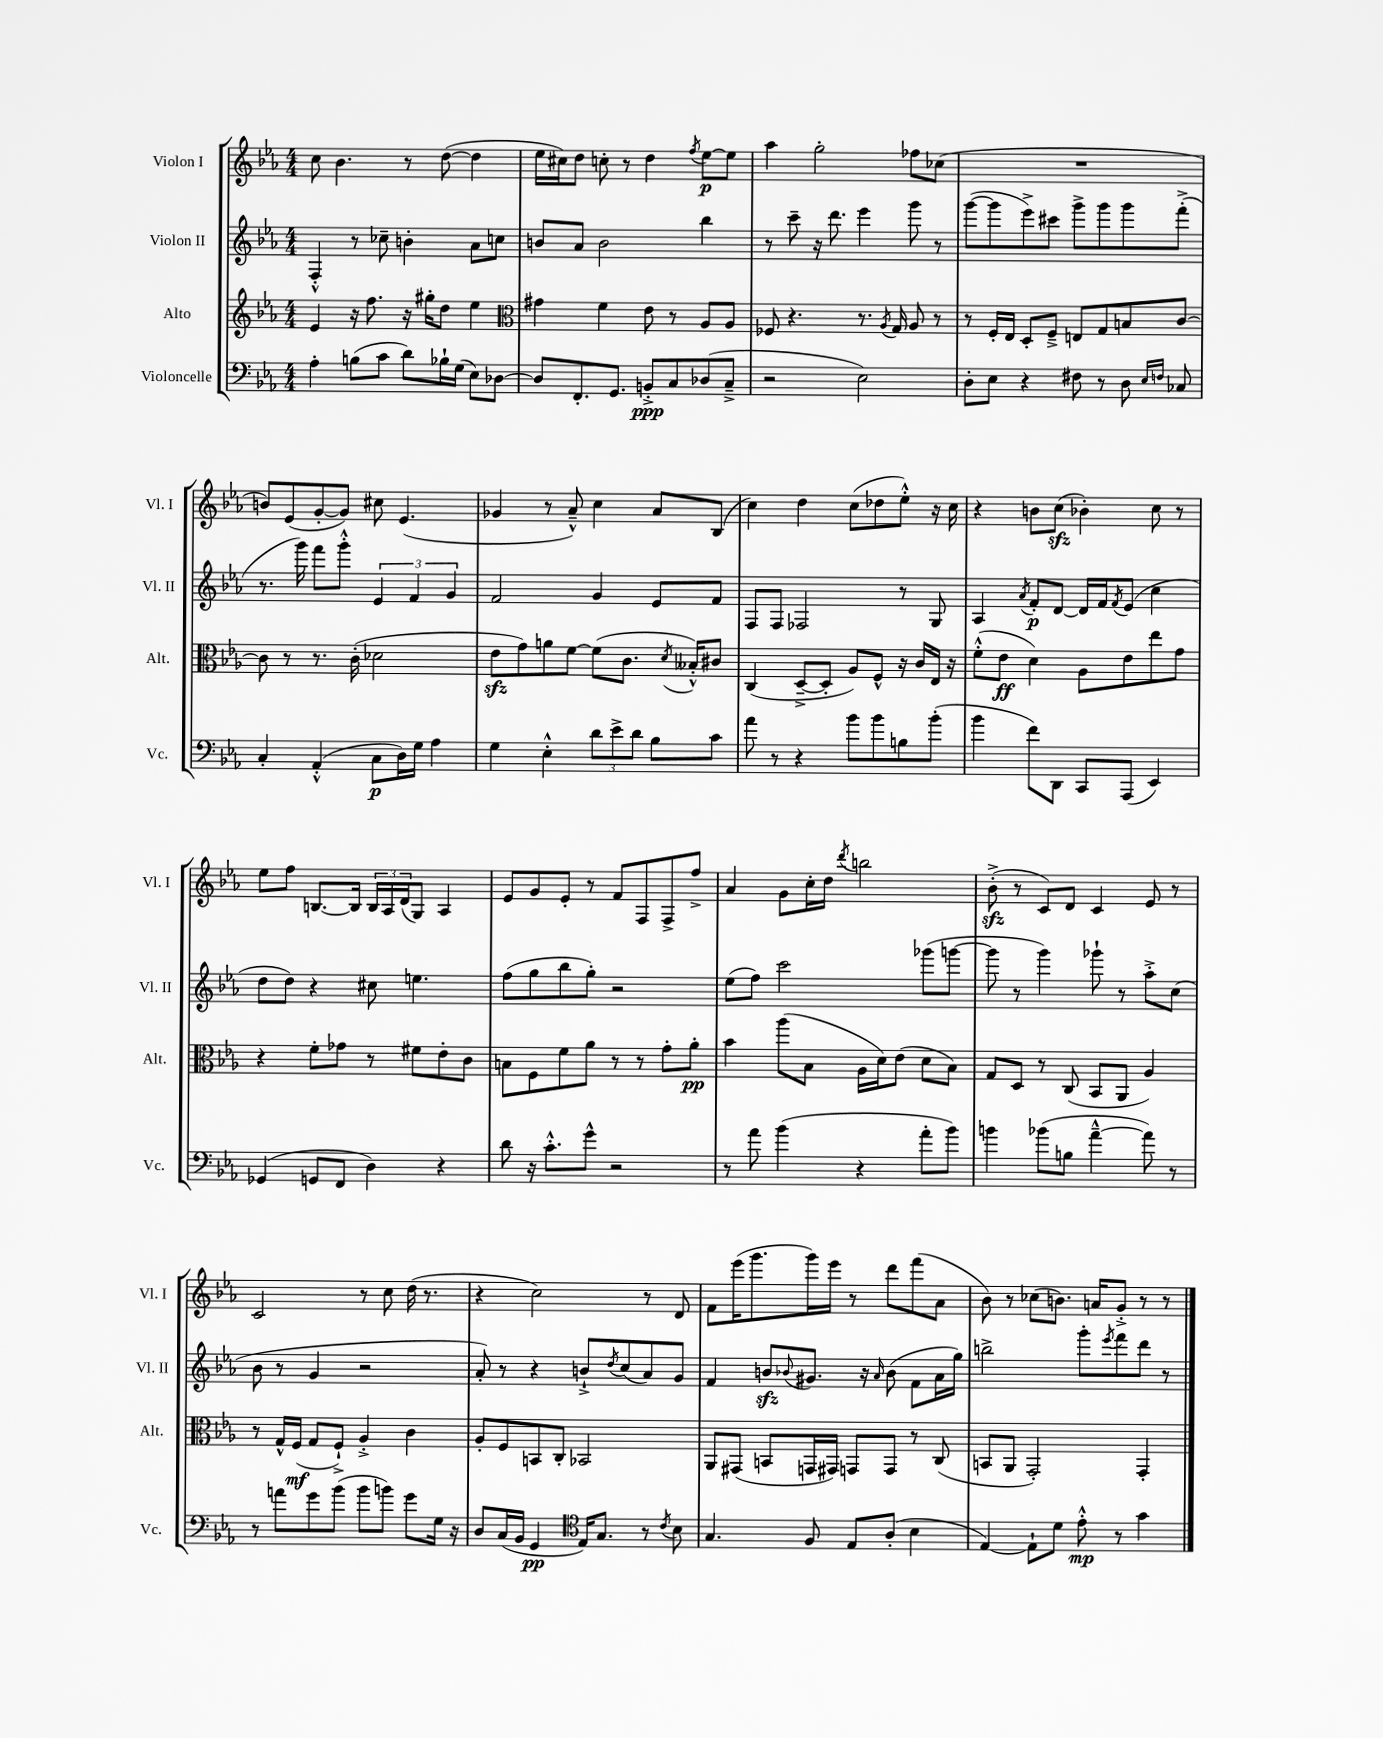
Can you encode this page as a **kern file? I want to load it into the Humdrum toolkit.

**kern	**kern	**kern	**kern
*staff4	*staff3	*staff2	*staff1
*clefF4	*clefG2	*clefG2	*clefG2
*k[b-e-a-]	*k[b-e-a-]	*k[b-e-a-]	*k[b-e-a-]
*M4/4	*M4/4	*M4/4	*M4/4
4A-'	4e-	4F'^^	8cc
.	.	.	4.b-
(8B	16r	8r	.
.	8.ff	.	.
8c	.	8cc-~	.
8d)	16r	4b'	8r
.	16gg#'	.	.
16B-`	8dd	.	([8dd
(16G	.	.	.
8E-)	4ee-	8a-	4dd]
[8D-	.	8cc	.
=	=	=	=
*	*clefC3	*	*
8D-]	4g#	8b	16ee-
.	.	.	16cc#)
8.FF'	.	8a-	8dd
.	4f	2b	8cc'
8.GG	.	.	.
.	.	.	8r
8BB'^	8e-	.	4dd
8C	8r	.	.
.	.	.	8qff
(8D-	8A-	4bb-	[8ee-
8C~^	8A-	.	8ee-]
=	=	=	=
2r	8F-	8r	4aa-
.	4.r	8ccc~	.
.	.	16r	2gg'
.	.	8.ddd	.
2E-)	8.r	4eee-	.
.	8qA-	.	.
.	16G	.	.
.	8A-	8ggg	8ff-
.	8r	8r	(8cc-
=	=	=	=
8D'	8r	([8ggg	1r
8E-	16F'	8ggg]	.
.	16E-	.	.
4r	8D'	8eee-^)	.
.	8F~^	8ccc#	.
8F#	8E	8ggg^	.
8r	8G	8ggg	.
8D	8B	8ggg	.
16qqE-	.	.	.
16qqF	.	.	.
8C-	[8c	(8fff'^	.
=	=	=	=
4C'	8c]	8.r	8b)
.	8r	.	(8e-
.	.	16ggg)	.
(4AA-'^^	8.r	8fff	[8g'
.	.	8ggg'^^	8g])
.	(16c'	.	.
8C	2d-	6e-	8cc#
16D)	.	.	(4.e-
.	.	6f	.
16G	.	.	.
4A-	.	.	.
.	.	6g	.
=	=	=	=
4G	8e-	2f	4g-
.	8g)	.	.
4E-'^^	8a	.	8r
.	[8f	.	8a-~^^)
12d	(8f]	4g	4cc
12e-^	.	.	.
.	8.c	.	.
12d	.	.	.
8B-	.	8e-	8a-
.	8qd	.	.
.	16B--'^^)	.	.
8c	8c#	8f	(8B-
=	=	=	=
8a-	(4C	8F	4cc)
8r	.	8F	.
4r	[8D~^	2F-	4dd
.	8D']	.	.
8b-	8A-)	.	(8cc
8b-	8F^^	.	8dd-
8B	16r	8r	8ee-'^^)
.	16c	.	.
(8b-'	16E-	8G	16r
.	16r	.	16cc
=	=	=	=
4b-	(8f'^^	4A-	4r
.	8e-	.	.
.	.	8qa-	.
8f)	4d)	8f'	8b
8DD	.	[8d	(8cc
8CC	8A-	16d]	4b-')
.	.	16f	.
.	.	8qf	.
(8AAA-	8e-	(8e-	.
4EE-)	8ee-	4cc	8cc
.	8g	.	8r
=	=	=	=
(4GG-	4r	8dd	8ee-
.	.	8dd)	8ff
8GG	8f'	4r	[8.B
8FF	8g-	.	.
.	.	.	16B]
4D)	8r	8cc#	24B
.	.	.	24A-
.	.	.	(24d
.	8f#	4.ee	8G)
4r	8e-'	.	4A-
.	8c	.	.
=	=	=	=
8d	8B	(8ff	8e-
16r	8F	8gg	8g
8.c'^^	.	.	.
.	8f	8bb-	8e-'
8g^^	8a-	8gg')	8r
2r	8r	2r	8f
.	8r	.	8F
.	8g'	.	8F^
.	8a-'	.	8ff^
=	=	=	=
8r	4b-	(8ee-	4a-
8a-	.	8ff)	.
(4b-	(8aa-	2ccc	8g
.	8B-	.	16cc'
.	.	.	16dd
.	.	.	8qddd
4r	16A-	.	2bb
.	16d)	.	.
.	(8e-	.	.
8a-'	8d	(8ggg-	.
8b-)	8B-)	[8ggg	.
=	=	=	=
4b	8G	8ggg]	(8b-'^
.	8D	8r	8r
(8b-	8r	4ggg)	8c)
8B	(8C	.	8d
[4a-~^^	8BB-	8ggg-`	4c
.	8AA-	8r	.
8a-])	4A-)	8aa-'^	8e-
8r	.	(8cc	8r
=	=	=	=
8r	8r	8b-	2c
8a	16G^^	8r	.
.	(16F	.	.
8g	8G	4g	.
(8b-	8F`^)	.	.
8b-	4A-'^	2r	8r
8b)	.	.	8cc
8g	4c	.	(16dd
.	.	.	8.r
16G	.	.	.
16r	.	.	.
=	=	=	=
8D	8A-'	8a-')	4r
(16C	8F	8r	.
16BB-	.	.	.
4GG	8BB	4r	2cc)
.	8C'	.	.
*clefC4	*	*	*
16E-)	2BB-	8b`^	.
8.G	.	.	.
.	.	8qdd	.
.	.	(8cc	.
8r	.	8a-)	8r
8qc	.	.	.
8B-	.	8g	8d
=	=	=	=
4.G	8AA-	4f	8f
.	(8GG#	.	(16eee-
.	.	.	8.ggg
.	8BB	8b	.
.	.	8qqb-	.
8F	16GG	8.g#	16ggg)
.	16GG#)	.	16eee-
8E-	8GG	.	8r
.	.	16r	.
.	.	16qqa-	.
(8A-'	8GG	(8b-	8ddd
4B-	8r	8f	(8fff
.	(8C	16a-	8a-
.	.	16gg)	.
=	=	=	=
[4E-)	8BB	2bb^	8b-)
.	8AA-	.	8r
8E-`]	2GG')	.	(8cc-
8d	.	.	8.b)
8e-'^^	.	8ggg'	.
.	.	.	16a
.	.	8qeee-	.
8r	.	8fff	8g'^
4g	4GG'	8ddd	8r
.	.	8r	8r
==	==	==	==
*-	*-	*-	*-
